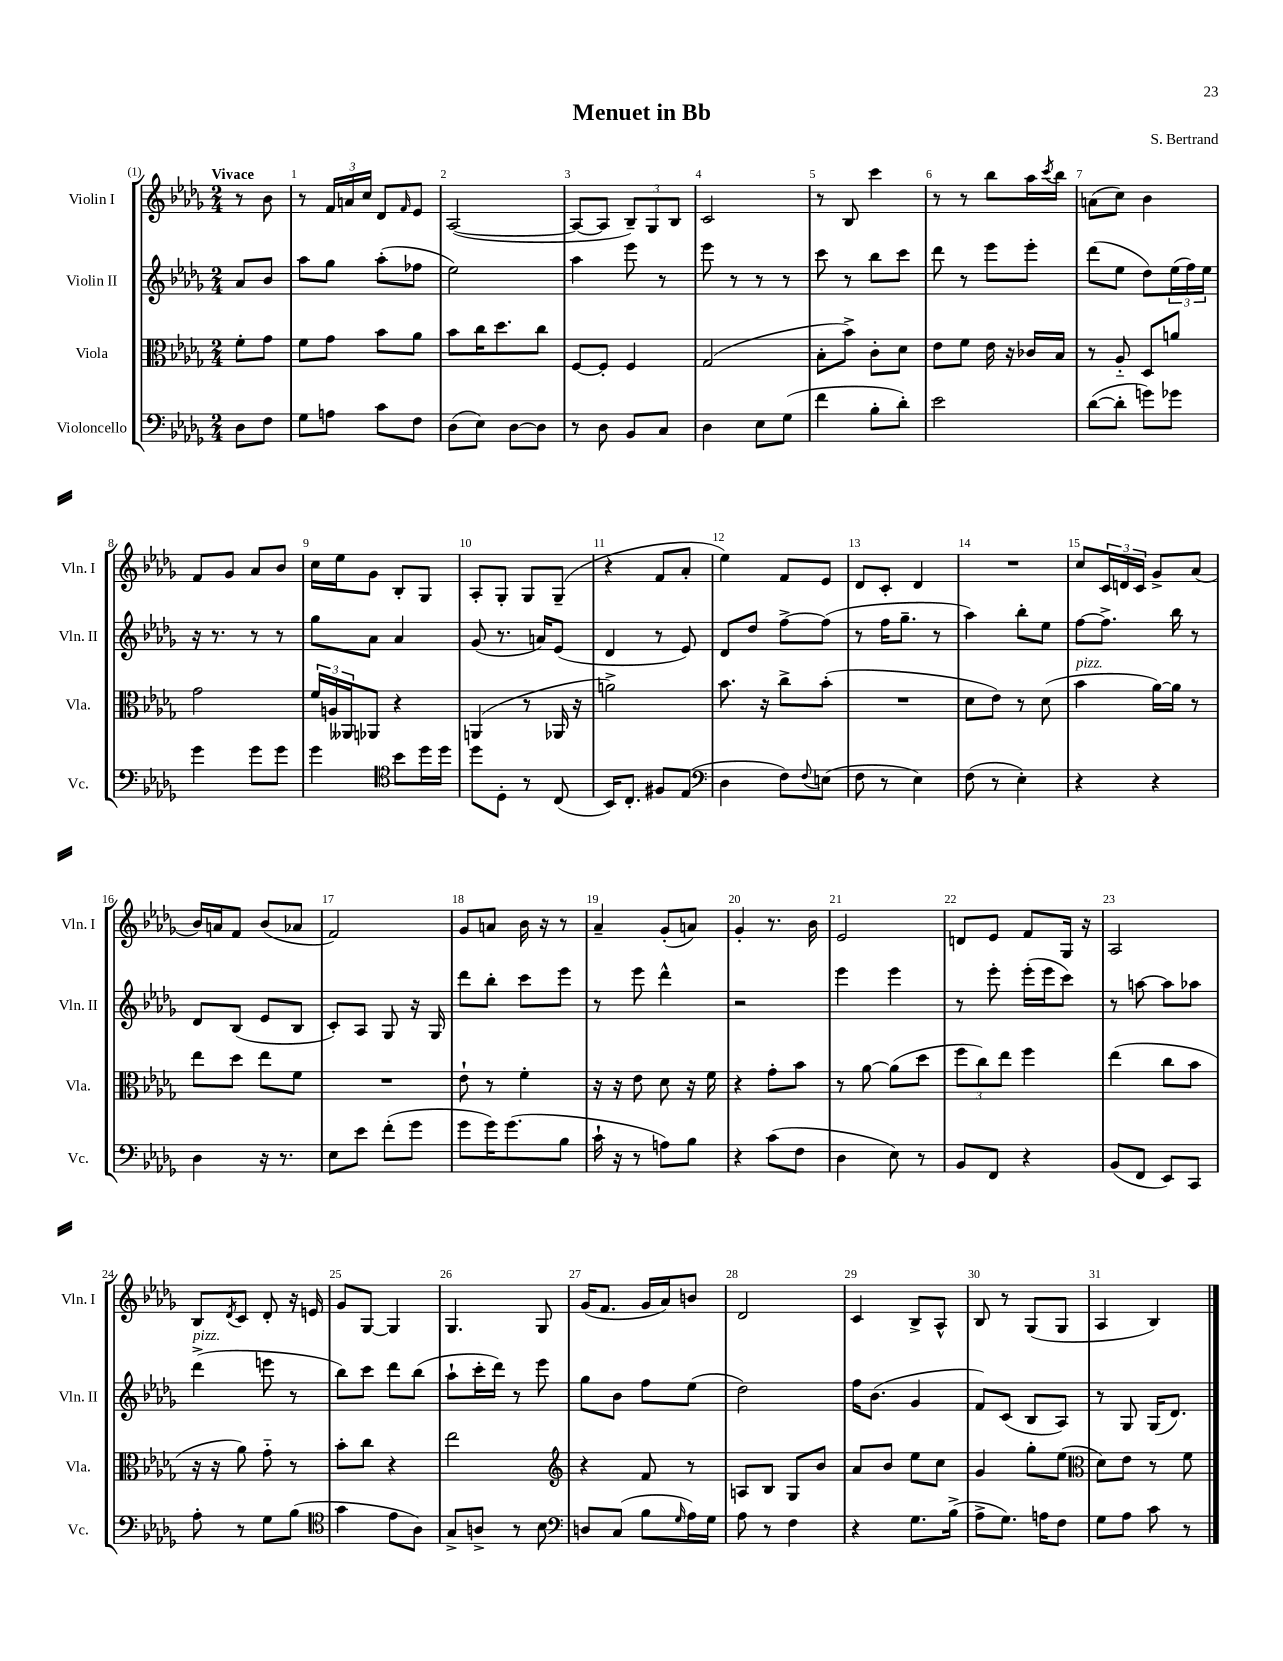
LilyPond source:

\header { title = "Menuet in Bb" composer = "S. Bertrand" }
<<
\new StaffGroup <<
\new Staff = "s0" \with { instrumentName = "Violin I" shortInstrumentName = "Vln. I" } {
    \clef treble \key des \major \numericTimeSignature \time 2/4 \partial 4 \tempo "Vivace"
    r8 bes'8 |
    r8 \tuplet 3/2 { f'16 a'16 c''16 } des'8 \grace { f'16 } ees'8 |
    aes2~( |
    aes8~ aes8 \tuplet 3/2 { bes8--) ges8 bes8 } |
    c'2 |
    r8 bes8 c'''4 |
    r8 r8 bes''8 aes''16 \acciaccatura { c'''8 } bes''16 |
    a'8( c''8) bes'4 |
    f'8 ges'8 aes'8 bes'8 |
    c''16 ees''16 ges'8 bes8-. ges8 |
    aes8-. ges8-. ges8 ges8--( |
    r4 f'8 aes'8-. |
    ees''4) f'8 ees'8 |
    des'8 c'8-. des'4 |
    R2 |
    c''8 \tuplet 3/2 { c'16 d'16 c'16 } ges'8-> aes'8( |
    bes'16) a'16 f'8 bes'8( aes'8 |
    f'2) |
    ges'8 a'8 bes'16 r16 r8 |
    aes'4-- ges'8-.( a'8) |
    ges'4-. r8. bes'16 |
    ees'2 |
    d'8 ees'8 f'8 ges16 r16 |
    aes2 |
    bes8 \acciaccatura { des'8 } c'8 des'8-. r16 e'16 |
    ges'8 ges8~ ges4 |
    ges4. ges8 |
    ges'16( f'8. ges'16 aes'16) b'8 |
    des'2 |
    c'4 bes8-> aes8-^ |
    bes8 r8 ges8( ges8 |
    aes4 bes4) \bar "|." |
}
\new Staff = "s1" \with { instrumentName = "Violin II" shortInstrumentName = "Vln. II" } {
    \clef treble \key des \major \numericTimeSignature \time 2/4 \partial 4
    aes'8 bes'8 |
    aes''8 ges''8 aes''8-.( fes''8 |
    ees''2) |
    aes''4 ees'''8 r8 |
    ees'''8 r8 r8 r8 |
    c'''8 r8 bes''8 c'''8 |
    des'''8 r8 ees'''8 ees'''8-. |
    des'''8( ees''8 des''8) \tuplet 3/2 { ees''16( f''16) ees''16 } |
    r16 r8. r8 r8 |
    ges''8 aes'8 aes'4 |
    ges'8( r8. a'16) ees'8( |
    des'4 r8 ees'8) |
    des'8 des''8 f''8~-> f''8( |
    r8 f''16 ges''8.-- r8 |
    aes''4) bes''8-. ees''8 |
    f''8~ f''8.-> bes''16 r8 |
    des'8 bes8( ees'8 bes8 |
    c'8-.) aes8 ges8 r16 ges16 |
    des'''8 bes''8-. c'''8 ees'''8 |
    r8 ees'''8 des'''4-^ |
    r2 |
    ees'''4 ees'''4 |
    r8 ees'''8-. ees'''16-.( ees'''16 c'''8) |
    r8 a''8~ a''8 aes''8 |
    des'''4->^\markup { \italic "pizz." }( e'''8 r8 |
    bes''8) c'''8 des'''8 bes''8( |
    aes''8-! c'''16-. des'''16) r8 ees'''8 |
    ges''8 bes'8 f''8 ees''8( |
    des''2) |
    f''16 bes'8.( ges'4 |
    f'8) c'8( bes8 aes8) |
    r8 ges8 ges16( des'8.) \bar "|." |
}
\new Staff = "s2" \with { instrumentName = "Viola" shortInstrumentName = "Vla." } {
    \clef alto \key des \major \numericTimeSignature \time 2/4 \partial 4
    f'8-. ges'8 |
    f'8 ges'8 bes'8 aes'8 |
    bes'8 c''16 des''8. c''8 |
    f8~ f8-. f4 |
    ges2( |
    bes8-. bes'8->) c'8-. des'8 |
    ees'8 f'8 ees'16 r16 ces'16 bes16 |
    r8 aes8-_ des8 a'8 |
    ges'2 |
    \tuplet 3/2 { f'16 a16 aeses,16 } aes,8 r4 |
    a,4( r8 aes,16 r16 |
    a'2->) |
    bes'8. r16 c''8-> bes'8-.( |
    R2 |
    des'8 ees'8) r8 des'8( |
    bes'4^\markup { \italic "pizz." } aes'16~) aes'16 r8 |
    ees''8 des''8 ees''8 f'8 |
    R2 |
    ees'8-! r8 f'4-. |
    r16 r16 ees'8 des'8 r16 f'16 |
    r4 ges'8-. bes'8 |
    r8 aes'8~ aes'8( des''8 |
    \tuplet 3/2 { f''8 c''8) ees''8 } f''4 |
    ees''4( c''8 bes'8 |
    r16 r16 aes'8) ges'8-_ r8 |
    bes'8-. c''8 r4 |
    ees''2 |
    \clef treble r4 f'8 r8 |
    a8 bes8 ges8 bes'8 |
    aes'8 bes'8 ees''8 c''8 |
    ges'4 ges''8-. ees''8( |
    \clef alto des'8) ees'8 r8 f'8 \bar "|." |
}
\new Staff = "s3" \with { instrumentName = "Violoncello" shortInstrumentName = "Vc." } {
    \clef bass \key des \major \numericTimeSignature \time 2/4 \partial 4
    des8 f8 |
    ges8 a8 c'8 f8 |
    des8( ees8) des8~ des8 |
    r8 des8 bes,8 c8 |
    des4 ees8 ges8( |
    f'4 bes8-. des'8-.) |
    ees'2 |
    des'8~( des'8-. g'8) ges'8 |
    ges'4 ges'8 ges'8 |
    ges'4 \clef tenor bes'8 des''16 des''16 |
    des''8 des8-. r8 c8( |
    bes,16) c8.-. fis8 ees8( |
    \clef bass des4 f8) \appoggiatura { f8 } e8( |
    f8 r8 ees4) |
    f8( r8 ees4-.) |
    r4 r4 |
    des4 r16 r8. |
    ees8 ees'8 f'8-.( ges'8 |
    ges'8 ges'16) ges'8.( bes8 |
    c'16-! r16 r8 a8) bes8 |
    r4 c'8( f8 |
    des4 ees8) r8 |
    bes,8 f,8 r4 |
    bes,8( f,8 ees,8) c,8 |
    aes8-. r8 ges8 bes8( |
    \clef tenor ges'4 ees'8 aes8) |
    ges8-> a8-> r8 bes8 |
    \clef bass d8 c8( bes8 \grace { ges16 } aes16) ges16 |
    aes8 r8 f4 |
    r4 ges8. bes16->( |
    aes8-> ges8.) a16 f8 |
    ges8 aes8 c'8 r8 \bar "|." |
}
>>
>>
\layout { \context { \Score \override BarNumber.break-visibility = ##(#f #t #t) barNumberVisibility = #all-bar-numbers-visible } }
